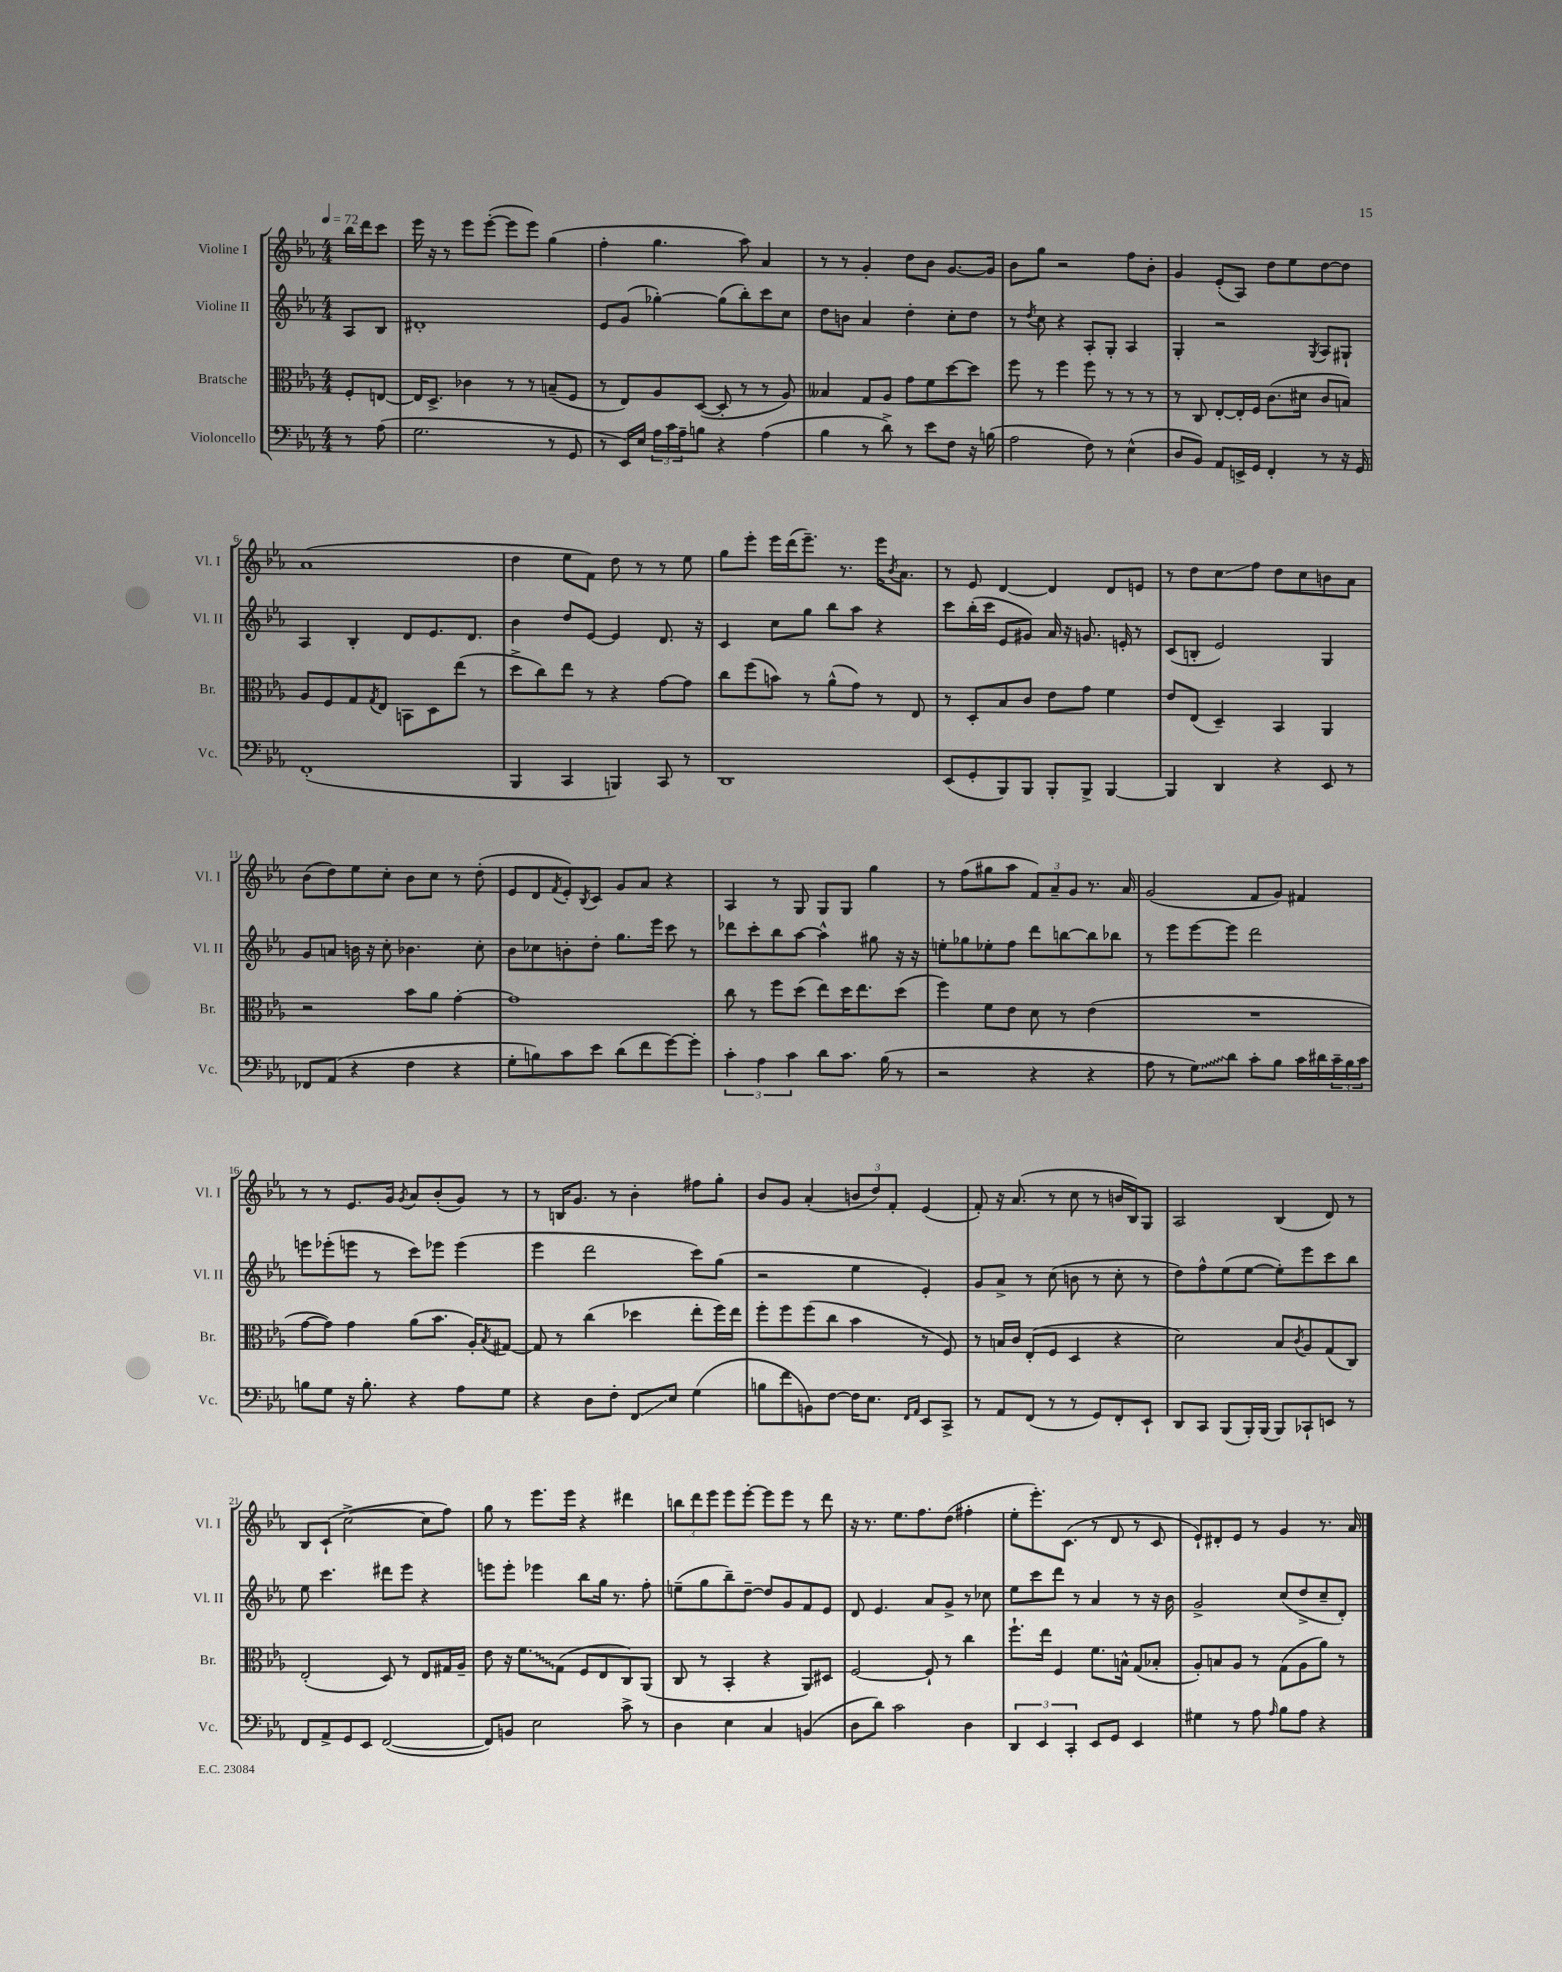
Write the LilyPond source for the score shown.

<<
\new StaffGroup <<
\new Staff = "s0" \with { instrumentName = "Violine I" shortInstrumentName = "Vl. I" } {
    \clef treble \key ees \major \numericTimeSignature \time 4/4 \partial 4 \tempo 4 = 72
    bes''16 d'''16 c'''8 |
    ees'''16 r16 r8 ees'''8 ees'''8~-.( ees'''8 ees'''8) g''4( |
    f''4-. g''4. aes''8) aes'4 |
    r8 r8 g'4-. d''8 bes'8 g'8.~ g'16 |
    bes'8 g''8 r2 f''8 bes'8-. |
    g'4 ees'8-.( aes8) d''8 ees''8 d''8~ d''8 |
    aes'1( |
    d''4 ees''8 f'8) d''8 r8 r8 ees''8 |
    g''8 ees'''8-. ees'''16 d'''16( ees'''8.--) r8. ees'''16 \acciaccatura { bes'8 } aes'8. |
    r8 ees'8 d'4~ d'4 d'8 e'8 |
    r8 d''8 c''8\glissando f''8 d''8 c''8 b'8 aes'8 |
    bes'8( d''8) ees''8 c''8-. bes'8 c''8 r8 d''8-.( |
    ees'8 d'8 \acciaccatura { f'8 } ees'8-.) \acciaccatura { bes8 } c'8 g'8 aes'8 r4 |
    aes4 r8 g8 g8 g8 g''4 |
    r8 f''8( gis''8 aes''8 \tuplet 3/2 { f'8) aes'8-- g'8 } r8. aes'16 |
    g'2( f'8 g'8) fis'4 |
    r8 r8 ees'8. g'16 \acciaccatura { g'8 } aes'8 bes'8-.( g'8) r8 |
    r8 b16 g'8. r8 bes'4-. fis''8 g''8-. |
    bes'8 g'8 aes'4-.( \tuplet 3/2 { b'8 d''8) f'8-. } ees'4( |
    f'8-.) r16 aes'8.( r8 c''8 r8 b'16 bes16) g8 |
    aes2 bes4( d'8) r8 |
    bes8 c'8-!( c''2~-> c''8 f''8) |
    g''8 r8 ees'''8. ees'''16 r4 dis'''4 |
    \tuplet 3/2 { b''8 d'''8 ees'''8 } ees'''8 ees'''8~-. ees'''8 ees'''8 r8 d'''8 |
    r16 r8. ees''8. f''8. d''8( fis''4-. |
    ees''8-. ees'''8.-.) c'8.( r8 d'8 r8 c'8 |
    ees'8-!) dis'8-. ees'8 r8 g'4 r8. aes'16 \bar "|." |
}
\new Staff = "s1" \with { instrumentName = "Violine II" shortInstrumentName = "Vl. II" } {
    \clef treble \key ees \major \numericTimeSignature \time 4/4 \partial 4
    aes8 bes8 |
    dis'1-. |
    ees'8 g'8( ges''4~-.) ges''8( bes''8-.) c'''8 c''8 |
    d''8 b'8 aes'4 d''4-. c''8-. d''8 |
    r8 \acciaccatura { d''8 } c''8 r4 aes8-. g8-. aes4 |
    g4-. r2 \acciaccatura { g8 } aes8 gis8-! |
    aes4 bes4-. d'8 ees'8. d'8. |
    bes'4 d''8 ees'8~ ees'4 d'8. r16 |
    c'4 c''8 g''8 bes''8 aes''8 r4 |
    c'''8 bes''16-.( c'''16 ees'8 gis'8) aes'16 r16 g'8. e'16-. r8 |
    c'8( b8-. ees'2) g4 |
    g'8 a'8 b'16 r16 c''8-. bes'4. c''8-. |
    bes'8 ces''8 b'8-. d''8-. g''8. ees'''16 c'''8 r8 |
    des'''8 c'''8-. bes''8 aes''8~ aes''4-^ gis''8 r16 r16 |
    e''8-. ges''8 ees''8-. f''8 d'''8 b''8~ b''8 bes''8 |
    r8 ees'''8 ees'''8~ ees'''8 d'''2 |
    e'''8 ees'''8-.( e'''8 r8 c'''8) ees'''8 ees'''4( |
    ees'''4 d'''2 c'''8) g''8( |
    r2 ees''4 ees'4-.) |
    g'8 aes'8-> r8 c''8( b'8 r8 c''8-. r8 |
    d''8) f''8-^ ees''8( ees''8~ ees''8-.) ees'''8 c'''8 bes''8 |
    ees''8 c'''4. dis'''8 ees'''8 r4 |
    e'''8 e'''8-. ees'''4 bes''8 g''16 r8. f''8-. |
    e''8--( g''8 bes''8--) d''8~-- d''8 g'8 f'8 ees'8 |
    d'8 ees'4. aes'8 g'8-> r8 ces''8 |
    ees''8 c'''8 d'''8 r8 aes'4 r8 r16 bes'16 |
    g'2-> c''8( d''8-> c''8-- d'8-.) \bar "|." |
}
\new Staff = "s2" \with { instrumentName = "Bratsche" shortInstrumentName = "Br." } {
    \clef alto \key ees \major \numericTimeSignature \time 4/4 \partial 4
    f8-. e8~ |
    e16 d8.-> ces'4 r8 r8 b8--( f8 |
    r8 ees8) aes8 d8~( d8-. r8 r8 aes8) |
    beses4 g8 aes8 g'8 f'8 d''8~ d''8 |
    f''8 r8 f''4 f''8 r8 r8 r8 |
    r8 c8 ees8~-. ees16-. f16 c'8.( dis'16 c'8 b8) |
    aes8 f8 g8 \acciaccatura { g8 } ees8 b,8 d8 ees''8( r8 |
    d''8-> c''8) ees''8 r8 r4 g'8~ g'8 |
    c''8 f''8( b'8) r8 aes'8-^( g'8) r8 ees8 |
    r8 d8-. bes8 c'8 ees'8 g'8 f'4 |
    ees'8 ees8( d4--) bes,4 aes,4 |
    r2 bes'8 aes'8 g'4~-. |
    g'1 |
    c''8 r8 f''8 d''8( ees''8) d''16 ees''8. d''8( |
    f''4) f'8 ees'8 d'8 r8 ees'4( |
    R1 |
    g'8~ g'8) g'4 aes'8( bes'8. aes16-.) \acciaccatura { bes8 } gis8~ |
    gis8 r8 c''4( des''4 ees''8-. f''16) ees''16 |
    f''8-. f''8 f''8( c''8 bes'4 r8 f8) |
    r8 b16 c'16 ees8-.( f8 d4 r4 |
    d'2) bes8 \acciaccatura { c'8 } aes8 g8( c8) |
    ees2-.( d8) r8 ees8 gis16 aes16-- |
    ees'8 r16 \once \override Glissando.style = #'zigzag f'8.\glissando g8( f8 ees8 c8) aes,8( |
    c8 r8 bes,4-. r4 aes,8) dis8 |
    f2~ f8-! r8 c''4 |
    f''8.-! ees''16 f4 f'8. b16-^ g8( bes8-. |
    aes8-.) b8 aes8 r8 g8( aes8 aes'8) r8 \bar "|." |
}
\new Staff = "s3" \with { instrumentName = "Violoncello" shortInstrumentName = "Vc." } {
    \clef bass \key ees \major \numericTimeSignature \time 4/4 \partial 4
    r8 aes8( |
    g2. r8 g,8 |
    r8 ees,16) ees16 \tuplet 3/2 { aes16 c'16 aes16-- } b8 r4 aes4( |
    bes4 r8 d'8->) r8 ees'8 f8 r16 b16( |
    aes2 f8) r8 ees4-^( |
    d8 bes,8) aes,8 e,16-> g,16 f,4-. r8 r16 g,16 |
    f,1-.( |
    bes,,4 c,4 b,,4) c,8 r8 |
    d,1 |
    ees,8( g,8-. bes,,8) bes,,8 bes,,8-. bes,,8-> bes,,4~ |
    bes,,4 d,4 r4 ees,8 r8 |
    fes,8 aes,8( r4 f4 r4 |
    g8-. b8) c'8 ees'8 d'8( f'8 g'8~) g'8-. |
    \tuplet 3/2 { c'4-. aes4 c'4 } d'8 c'8. bes16( r8 |
    r2 r4 r4 |
    aes8 r8 \once \override Glissando.style = #'zigzag g8\glissando) d'8 c'8-. bes8 c'16 dis'16 \tuplet 3/2 { c'16-- bes16 c'16 } |
    b8 g8 r16 b8.-. r4 aes8 g8 |
    r4 d8 f8-. f,8\glissando ees8 g4( |
    b8 f'8 b,8) f8~ f16 ees8. \grace { f,16 aes,16 } ees,8 c,8-> |
    r8 aes,8 f,8( r8 r8 g,8) f,8-. ees,8-! |
    d,8 c,8 bes,,8( bes,,16-.) bes,,16( bes,,8) ces,8-! e,8 r8 |
    f,8 aes,8-> g,8 ees,8 f,2~( |
    f,8) b,8 ees2 c'8-> r8 |
    d4 ees4 c4 b,4( |
    d8 d'8) c'2 d4 |
    \tuplet 3/2 { d,4 ees,4 c,4-. } ees,8 g,8 ees,4 |
    gis4 r8 aes8 \grace { aes16 } bes8 aes8 r4 \bar "|." |
}
>>
>>
